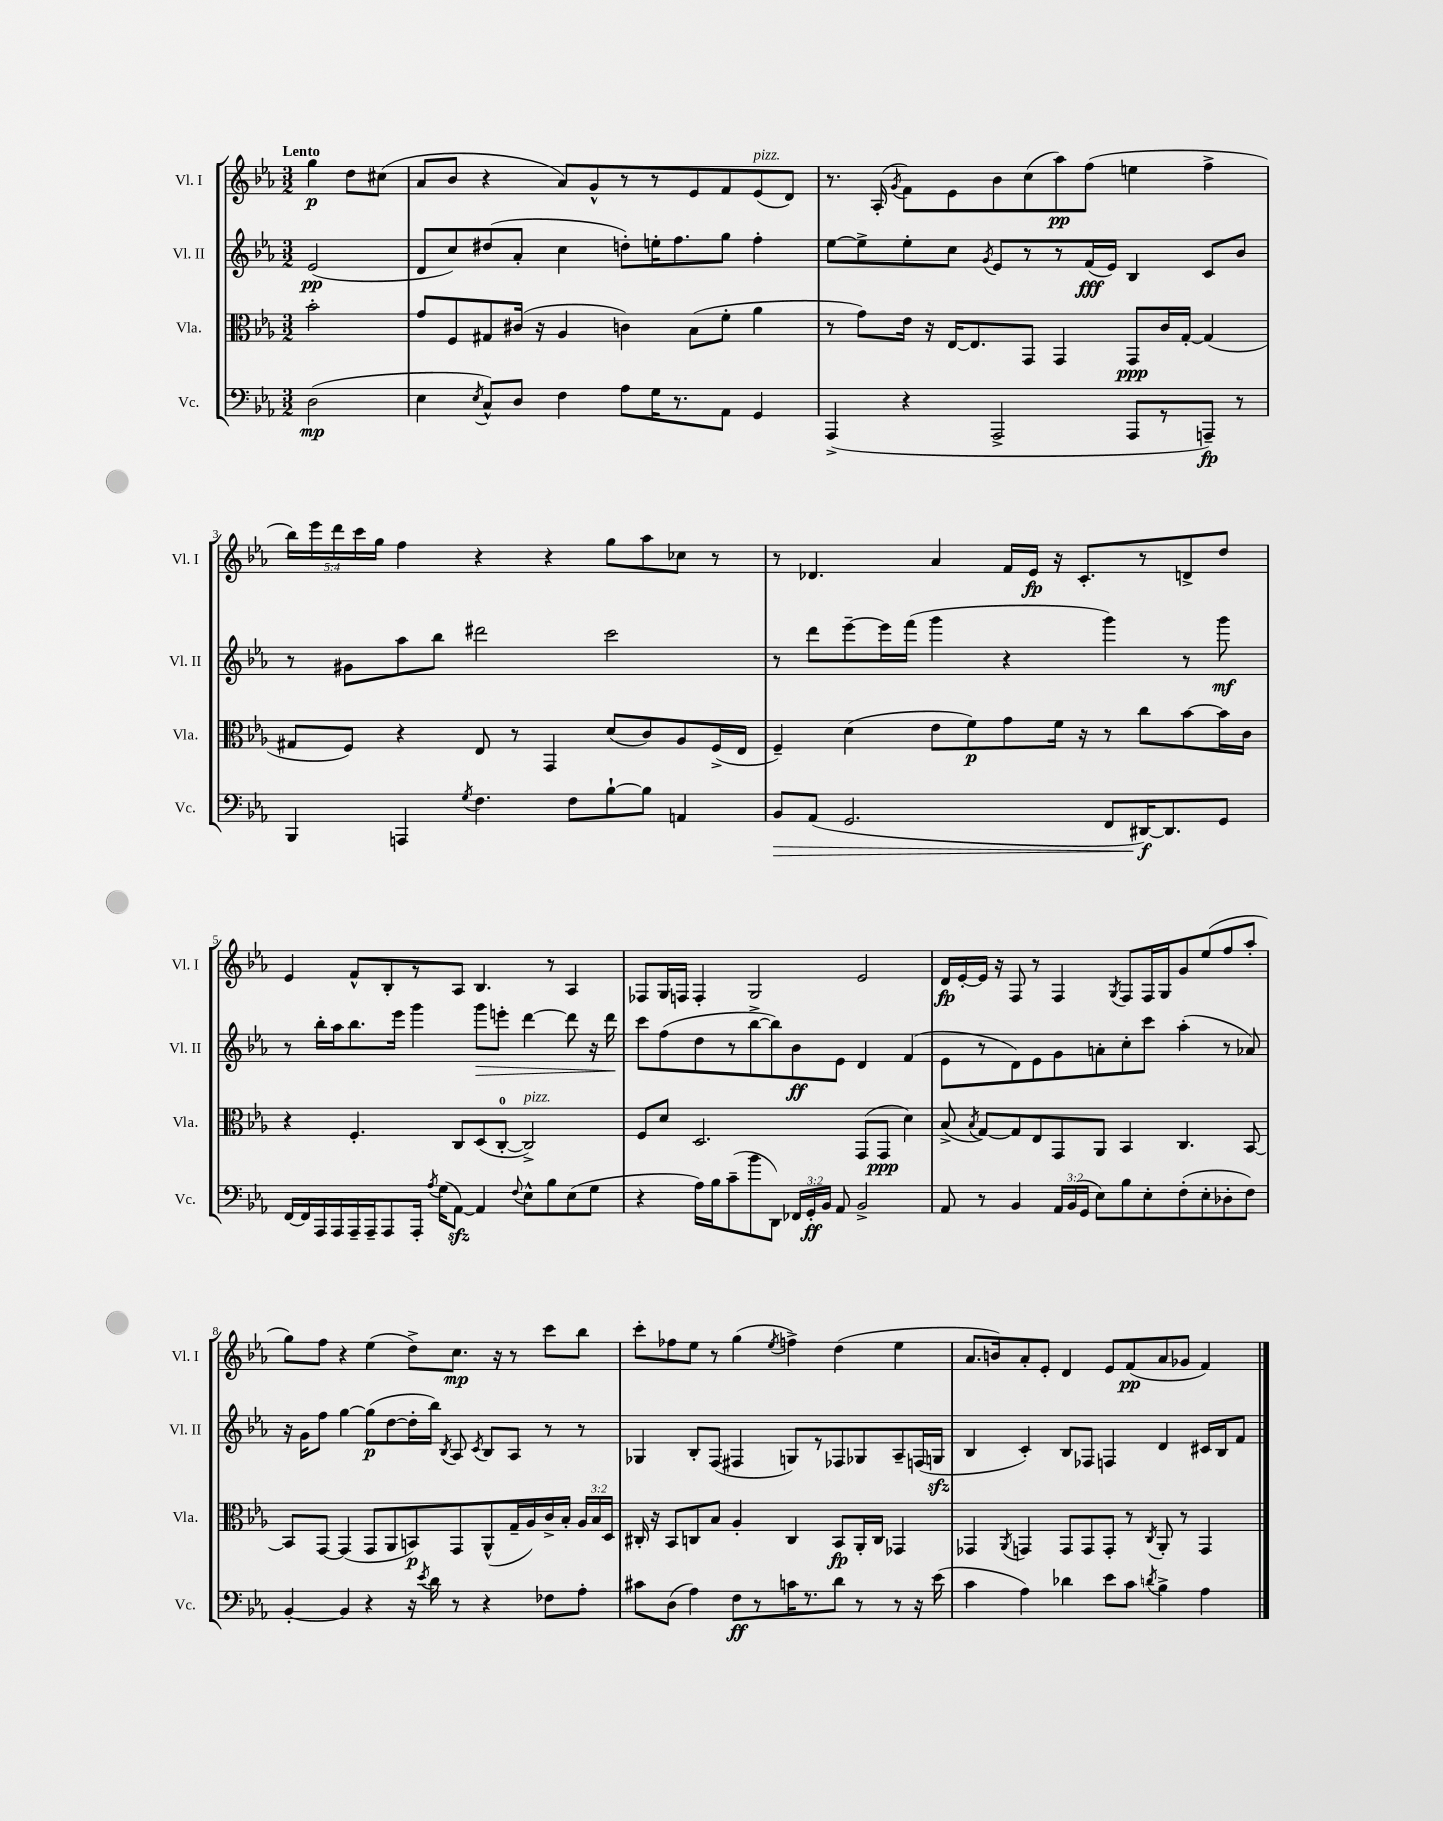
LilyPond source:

<<
\new StaffGroup <<
\new Staff = "s0" \with { instrumentName = "Vl. I" shortInstrumentName = "Vl. I" } {
    \clef treble \key ees \major \numericTimeSignature \time 3/2 \override Staff.TupletNumber.text = #tuplet-number::calc-fraction-text \partial 2 \tempo "Lento"
    \autoBeamOff g''4\p d''8[ cis''8]( |
    aes'8[ bes'8] r4 aes'8[) g'8-^ r8 r8 ees'8 f'8 ees'8^\markup { \italic "pizz." }( d'8]) |
    r8. aes16-.( \acciaccatura { g'8 } f'8[) ees'8 bes'8 c''8( aes''8\pp) f''8]( e''4 f''4-> |
    \tuplet 5/4 { bes''16[) ees'''16 d'''16 c'''16 g''16] } f''4 r4 r4 g''8[ aes''8 ces''8] r8 |
    r8 des'4. aes'4 f'16[ ees'16]\fp r16 c'8.[-. r8 d'8-> d''8] |
    ees'4 f'8[-^ bes8-. r8 aes8] bes4. r8 aes4 |
    fes8[ g16 f16] f4-. g2 ees'2 |
    d'16[\fp ees'16~-. ees'16] r16 f8 r8 f4 \acciaccatura { g8 } f8[ f16 g16 g'8 ees''8( f''8 aes''8]-. |
    g''8[) f''8] r4 ees''4( d''8[->) c''8.]\mp r16 r8 c'''8[ bes''8] |
    c'''8[-. fes''8 ees''8] r8 g''4( \acciaccatura { ees''8 } f''4->) d''4( ees''4 |
    aes'8.[ b'16) aes'8-. ees'8]-. d'4 ees'8[ f'8\pp( aes'8 ges'8] f'4) \bar "|." |
}
\new Staff = "s1" \with { instrumentName = "Vl. II" shortInstrumentName = "Vl. II" } {
    \clef treble \key ees \major \numericTimeSignature \time 3/2 \partial 2
    \autoBeamOff ees'2\pp( |
    d'8[ c''8) dis''8( aes'8]-. c''4 d''8[-.) e''16-. f''8. g''8] f''4-. |
    ees''8[~ ees''8-> ees''8-. c''8] \acciaccatura { g'8 } ees'8[ r8 r8 f'16\fff( ees'16]) bes4 c'8[ bes'8] |
    r8 gis'8[ aes''8 bes''8] dis'''2 c'''2 |
    r8 d'''8[ ees'''8~-- ees'''16 f'''16]( g'''4 r4 g'''4) r8 g'''8\mf |
    r8 bes''16[-. aes''16 bes''8. ees'''16] g'''4 g'''8[\> e'''8]-. d'''4~ d'''8 r16 d'''16\! |
    c'''8[ f''8( d''8 r8 bes''8~-> bes''8) bes'8\ff ees'8] d'4 f'4( |
    ees'8[ r8 d'8) ees'8 g'8 a'8-. c''8-. c'''8] aes''4-.( r8 aes'8) |
    r16 g'16[ f''8] g''4~ g''8[\p( d''8~ d''16-. bes''16]) \acciaccatura { bes8 } aes8 \acciaccatura { c'8 } bes8[ aes8] r8 r8 |
    ges4 bes8[-. f8]( fis4 g8[) r8 fes8 ges8 aes8-- f16( g16]\sfz |
    bes4 c'4-.) bes8[ fes8] f4 d'4 cis'16[ bes16 f'8] \bar "|." |
}
\new Staff = "s2" \with { instrumentName = "Vla." shortInstrumentName = "Vla." } {
    \clef alto \key ees \major \numericTimeSignature \time 3/2 \override Staff.TupletNumber.text = #tuplet-number::calc-fraction-text \partial 2
    \autoBeamOff bes'2-. |
    g'8[ f8 gis8 cis'16]( r16 aes4 c'4) bes8[( f'8]-. aes'4 |
    r8 g'8[) ees'16] r16 ees16[~ ees8. g,8] g,4 g,8[\ppp c'16 g16]~-. g4( |
    gis8[ f8]) r4 ees8 r8 g,4 d'8[( c'8) aes8 f16->( ees16] |
    f4--) d'4( ees'8[ f'8\p) g'8 f'16] r16 r8 c''8[ bes'8~ bes'16 c'16] |
    r4 f4.-. c8[ d8( c8]-0~-. c2->^\markup { \italic "pizz." }) |
    f8[ d'8] d2. g,8[( g,8]\ppp d'4) |
    bes8->( \acciaccatura { bes8 } g8[~) g8 ees8 g,8 aes,8] bes,4 c4. bes,8~ |
    bes,8[ g,8]~ g,4( g,8[ aes,8 b,8\p) g,8 aes,8-^( g16-- aes16) c'16-> bes16]-. \tuplet 3/2 { aes16[ bes16 d16] } |
    cis16-. r16 bes,8[ c8 bes8] aes4-. c4 bes,8[\fp aes,16-. c16] ges,4 |
    ges,4 \acciaccatura { aes,8 } g,4 g,8[ g,8 g,8]-. r8 \acciaccatura { c8 } aes,8-. r8 g,4 \bar "|." |
}
\new Staff = "s3" \with { instrumentName = "Vc." shortInstrumentName = "Vc." } {
    \clef bass \key ees \major \numericTimeSignature \time 3/2 \override Staff.TupletNumber.text = #tuplet-number::calc-fraction-text \partial 2
    \autoBeamOff d2\mp( |
    ees4 \acciaccatura { ees8 } c8[-^) d8] f4 aes8[ g16 r8. aes,8] g,4 |
    aes,,4->( r4 aes,,2-> aes,,8[ r8 a,,8]--\fp) r8 |
    bes,,4 a,,4 \acciaccatura { g8 } f4. f8[ bes8~-! bes8] a,4 |
    bes,8[\> aes,8]( g,2. f,8[ dis,16~\f\!) dis,8. g,8] |
    f,16[~ f,16 aes,,16 aes,,16 aes,,16-- aes,,16-- aes,,8 aes,,16]-. \acciaccatura { aes8 } g16[( aes,8]~\sfz) aes,4 \appoggiatura { f8 } ees8[-^ bes8 ees8( g8] |
    r4 aes16[) bes16 c'8--( bes'8 d,8]) \tuplet 3/2 { fes,16[ g,16-.\ff bes,16] } aes,8 bes,2-> |
    aes,8 r8 bes,4 \tuplet 3/2 { aes,16[ bes,16( g,16] } ees8[) bes8 ees8-. f8-.( ees8-. des8-. f8]) |
    bes,4~-. bes,4 r4 r16 \acciaccatura { ees'8 } d'16 r8 r4 fes8[ aes8]-. |
    cis'8[ d8]( aes4) f8[\ff r8 c'16 r8. d'8] r8 r8 r16 ees'16( |
    c'4 aes4) des'4 ees'8[ c'8] \acciaccatura { d'8 } bes4-> aes4 \bar "|." |
}
>>
>>
